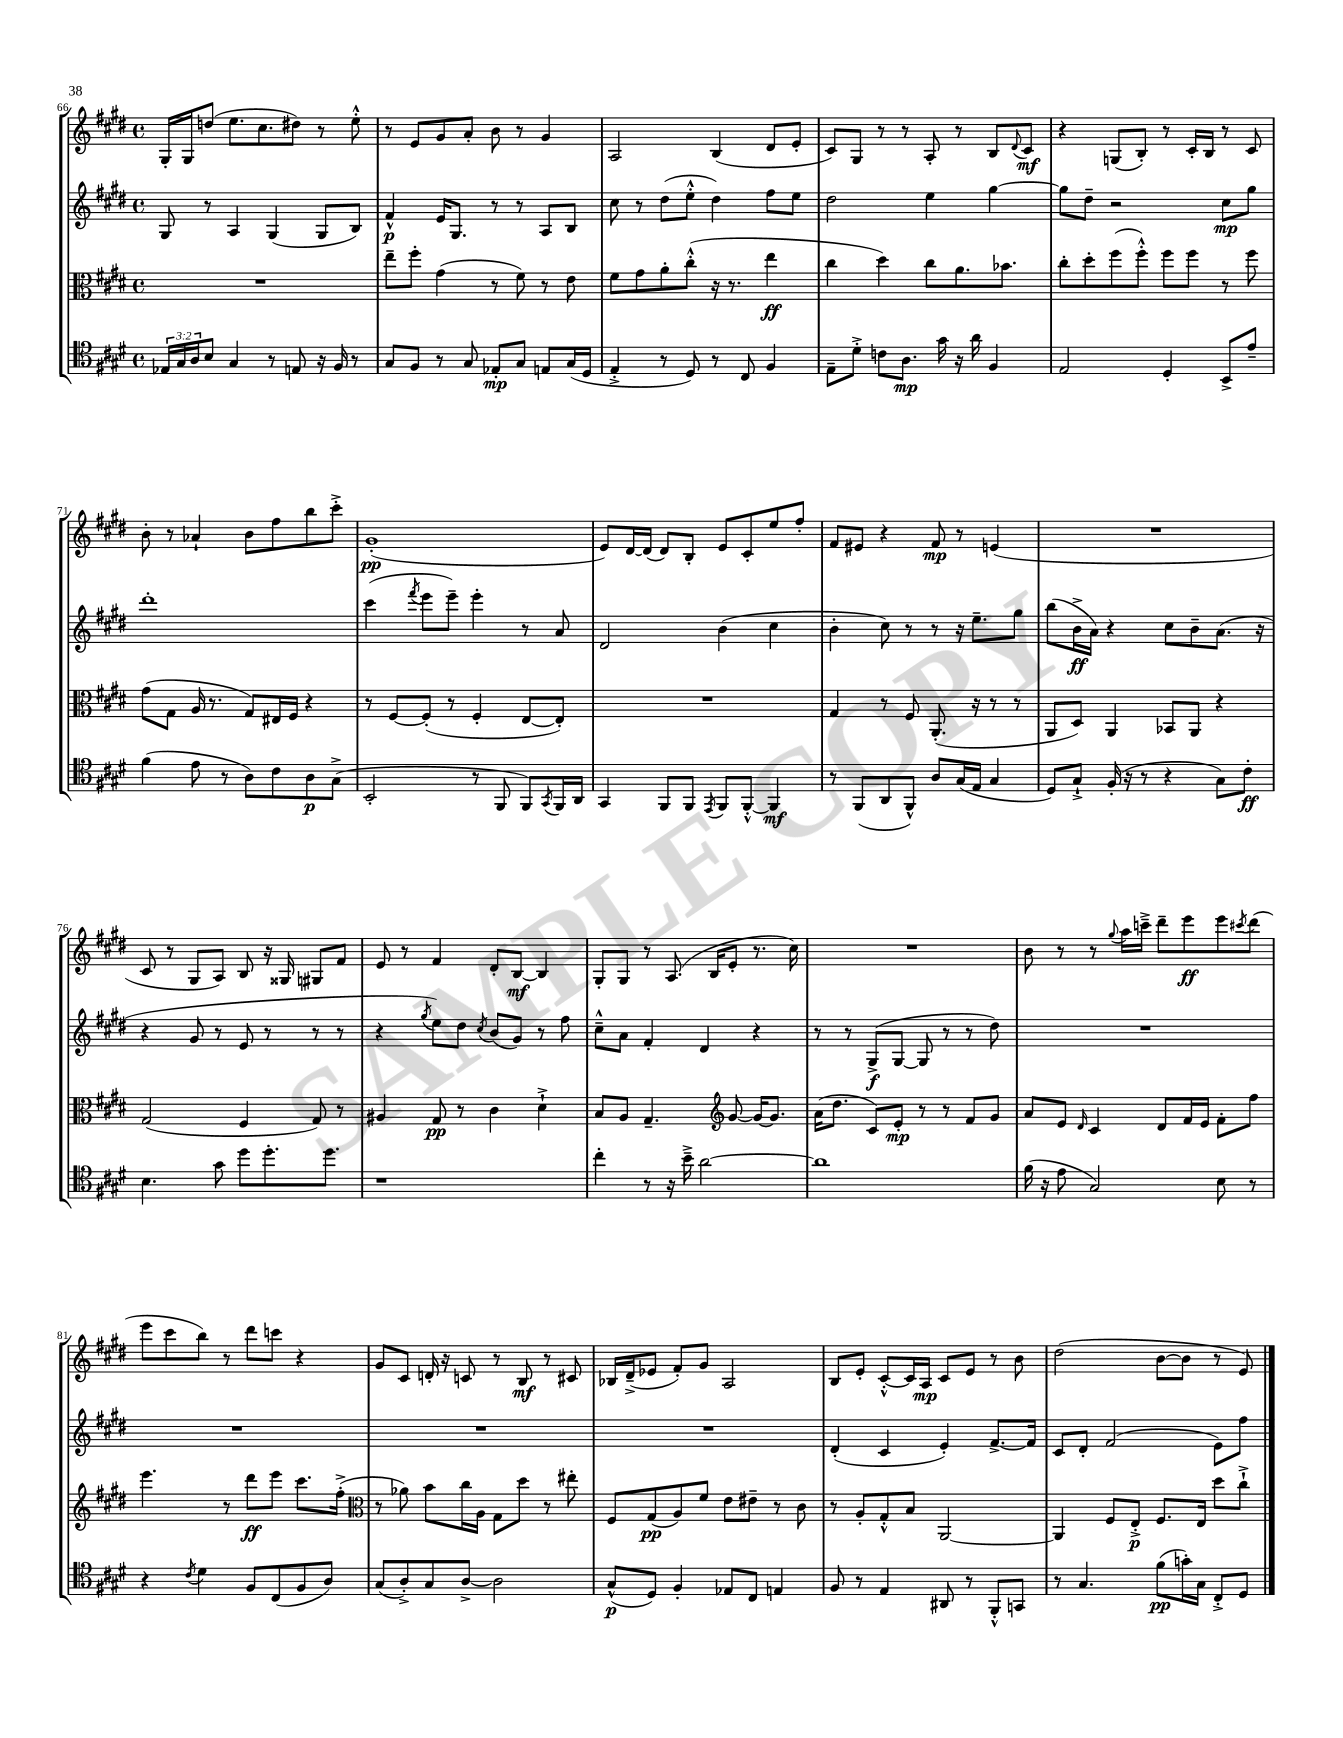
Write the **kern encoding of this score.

**kern	**kern	**kern	**kern
*staff4	*staff3	*staff2	*staff1
*clefC4	*clefC3	*clefG2	*clefG2
*k[f#c#g#d#]	*k[f#c#g#d#]	*k[f#c#g#d#]	*k[f#c#g#d#]
*M4/4	*M4/4	*M4/4	*M4/4
*met(c)	*met(c)	*met(c)	*met(c)
24E-/LL	1r	8G#/	16G#'/LL
24G#/	.	.	.
.	.	.	16G#/J
24A/J	.	.	.
8B/J	.	8r	(8dd/J
4G#/	.	4A/	8.ee\L
.	.	.	8.cc#\
8r	.	(4G#/	.
8E/	.	.	8dd#\J)
16r	.	8G#/L	8r
16F#/	.	.	.
8r	.	8B/J)	8ee'^^\
=	=	=	=
8G#/L	8ee~\L	4f#^^/	8r
8F#/J	8ff#'\J	.	8e/L
8r	(4g#\	16e/LK	8g#/
.	.	8.G#/J	.
8G#/	.	.	8a'/J
8E-'/L	8r	8r	8b\
8G#/J	8f#\)	8r	8r
8E/L	8r	8A/L	4g#/
(16G#/L	8e\	8B/J	.
16D#/JJ	.	.	.
=	=	=	=
4E'^/	8f#\L	8cc#\	2A/
.	8g#\	8r	.
8r	8a'\	(8dd#\L	.
8D#/)	(8cc#'^^\J	8ee'^^\J	.
8r	16r	4dd#\)	(4B/
.	8.r	.	.
8C#/	.	.	.
4F#/	4ee\	8ff#\L	8d#/L
.	.	8ee\J	8e'/J
=	=	=	=
8E~\L	4cc#\	2dd#\	8c#/L)
8d#'^\J	.	.	8G#/J
8c\L	4dd#\)	.	8r
8.A\J	.	.	8r
.	8cc#\L	4ee\	8A'/
16g#\	.	.	.
16r	8.a\	.	8r
16a\	.	.	.
4F#/	.	[4gg#\	8B/L
.	8.b-\J	.	.
.	.	.	8qqd#/
.	.	.	8c#/J
=	=	=	=
2E/	8cc#'\L	8gg#\]L	4r
.	8dd#'\	8dd#~\J	.
.	(8ff#\	2r	(8G/L
.	8ff#'^^\J)	.	8B'/J)
4D#'/	8ff#\L	.	8r
.	8ff#\J	.	16c#'/LL
.	.	.	16B/JJ
8BB^/L	8r	8cc#\L	8r
8e~/J	8ff#\	8gg#\J	8c#/
=	=	=	=
(4f#\	(8g#\L	1ddd#'	8b'\
.	8G#\J	.	8r
8e\	16A/	.	4a-`/
.	8.r	.	.
8r	.	.	.
8A\L)	8G#/L)	.	8b\L
8c#\	16E#/L	.	8ff#\
.	16F#/JJ	.	.
8A\	4r	.	8bb\
(8G#^\J	.	.	8ccc#'^\J
=	=	=	=
2BB'/	8r	(4ccc#\	(1g#'
.	[8F#/L	.	.
.	.	8qfff#/	.
.	(8F#'/]J	8eee\L	.
.	8r	8eee~\J)	.
8r	4F#'/	4eee'\	.
8FF#/	.	.	.
8FF#/L)	[8E/L	8r	.
8qGG#/	.	.	.
16FF#/L	8E'/]J)	8a/	.
16AA/JJ	.	.	.
=	=	=	=
4GG#/	1r	2d#/	8e/L)
.	.	.	[16d#/L
.	.	.	(16d#/]JJ
8FF#/L	.	.	8d#/L)
8FF#/J	.	.	8B'/J
8qEE/	.	.	.
8FF#/L	.	(4b\	8e/L
[8FF#'^^/J	.	.	8c#'/
4FF#/]	.	4cc#\	8ee/
.	.	.	8ff#'/J
=	=	=	=
8r	4G#/	4b'\	8f#/L
(8FF#/L	.	.	8e#/J
8AA/	8r	8cc#\)	4r
8FF#^^/J)	8F#/	8r	.
8A/L	(8.AA'/	8r	8f#/
(16G#/L	.	16r	8r
16E/JJ	16r	8.ee~\L	.
4G#/	8r	.	(4e/
.	8r	8gg#\J	.
=	=	=	=
8D#/L)	8AA/L	(8bb\L	1r
8G#`^/J	8D#/J)	16b^\L	.
.	.	16a\JJ)	.
(16F#'/	4AA/	4r	.
16r	.	.	.
8r	.	.	.
4r	8BB-/L	8cc#\L	.
.	8AA/J	8b~\	.
8G#\L)	4r	(8.a\J	.
8c#'\J	.	.	.
.	.	16r	.
=	=	=	=
4.B\	(2G#/	4r	8c#/
.	.	.	8r
.	.	8g#/	8G#/L
8g#\	.	8r	8A/J)
8dd#\L	4F#/	8e/	8B/
8.dd#'\	.	8r	16r
.	.	.	16G##/
.	8G#/)	8r	8G#/L
8.dd#\J	.	.	.
.	8r	8r	8f#/J
=	=	=	=
1r	4A#/	4r	8e/
.	.	.	8r
.	.	8qgg#/	.
.	8G#/	8ee\L)	4f#/
.	8r	8dd#\J	.
.	.	8qcc#/	.
.	4c#\	(8b/L	8d#'/L
.	.	8g#/J)	[8B/J
.	4d#`^\	8r	4B/]
.	.	8ff#\	.
=	=	=	=
4cc#'\	8B/L	8cc#~^^\L	8G#'/L
.	8A/J	8a\J	8G#/J
8r	4.G#~/	4f#'/	8r
16r	.	.	(8.A/
16b~^\	.	.	.
[2a\	.	4d#/	.
.	.	.	16B/LK
*	*clefG2	*	*
.	[8g#/	.	8e'/J
.	16g#/_LK	4r	8.r
.	8.g#/]J	.	.
.	.	.	16cc#\)
=	=	=	=
1a]	(16a\LK	8r	1r
.	8.dd#\J	.	.
.	.	8r	.
.	8c#/L)	(8G#^/L	.
.	8e'/J	[8G#/J	.
.	8r	8G#/]	.
.	8r	8r	.
.	8f#/L	8r	.
.	8g#/J	8dd#\)	.
=	=	=	=
(16f#\	8a/L	1r	8b\
16r	.	.	.
8e\	8e/J	.	8r
.	16qqd#/	.	.
2G#/)	4c#/	.	8r
.	.	.	8qqgg#/
.	.	.	16aa\LL
.	.	.	16ccc~^\JJ
.	8d#/L	.	8ddd#~\L
.	16f#/L	.	8eee\
.	16e/JJ	.	.
8B\	8f#'\L	.	8eee\
.	.	.	8qccc#/
8r	8ff#\J	.	(8ddd#\J
=	=	=	=
4r	4.eee\	1r	8eee\L
.	.	.	8ccc#\
8qc#/	.	.	.
4d#\	.	.	8bb\J)
.	8r	.	8r
8F#/L	8ddd#\L	.	8ddd#\L
(8C#/	8eee\J	.	8ccc\J
8F#/	8.ccc#\L	.	4r
8A/J)	.	.	.
.	(16ff#'^\Jk	.	.
=	=	=	=
*	*clefC3	*	*
(8G#/L	8r	1r	8g#/L
8A'^/)	8a-\)	.	8c#/J
8G#/	8b\L	.	16d'/
.	.	.	16r
[8A^/J	16cc#\L	.	8c/
.	16A\JJ	.	.
2A\]	8G#\L	.	8r
.	8dd#\J	.	8B/
.	8r	.	8r
.	8ee#'\	.	8c#/
=	=	=	=
(8G#^^/L	8F#/L	1r	16B-/LL
.	.	.	(16d#~^/J
8D#/J)	(8G#/	.	8e-/J
4F#'/	8A/)	.	8f#'/L)
.	8f#/J	.	8g#/J
8E-/L	8e\L	.	2A/
8C#/J	8e#~\J	.	.
4E/	8r	.	.
.	8c#\	.	.
=	=	=	=
8F#/	8r	(4d#'/	8B/L
8r	8A'/L	.	8e'/J
4E/	8G#'^^/	4c#/	[8c#'^^/L
.	8B/J	.	16c#/]L
.	.	.	16A/JJ
8AA#/	[2AA/	4e'/)	8c#/L
8r	.	.	8e/J
8FF#'^^/L	.	[8.f#^/L	8r
8GG/J	.	.	8b\
.	.	16f#/]Jk	.
=	=	=	=
8r	4AA/]	8c#/L	(2dd#\
4.G#/	.	8d#'/J	.
.	8F#/L	(2f#/	.
.	8E'^/J	.	.
(8f#\L	8.F#/L	.	[8b\L
16g'\L)	.	.	8b\]J
16G#\JJ	16E/Jk	.	.
8C#'^/L	8dd#\L	8e\L)	8r
8D#/J	8cc#`^\J	8ff#\J	8e/)
==	==	==	==
*-	*-	*-	*-
